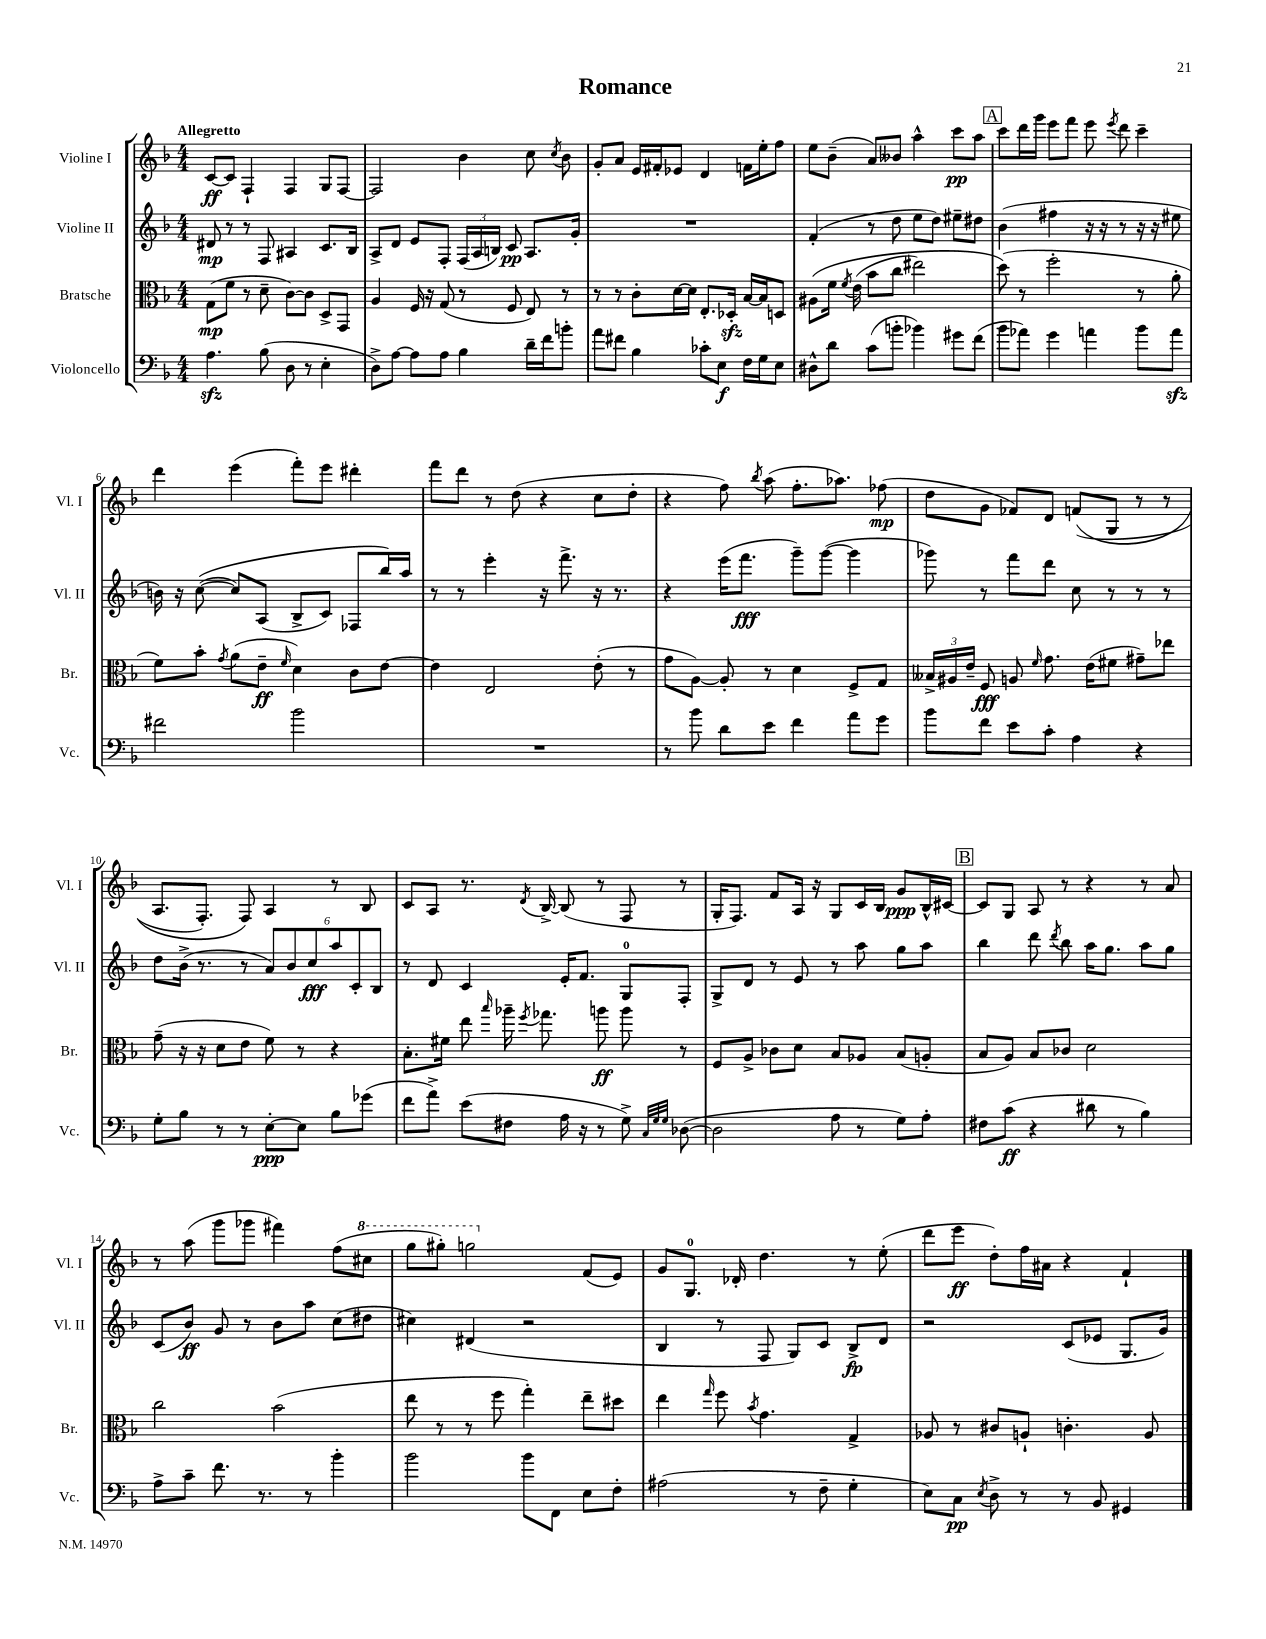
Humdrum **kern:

**kern	**dynam	**kern	**dynam	**kern	**dynam	**kern	**dynam
*part4	*part4	*part3	*part3	*part2	*part2	*part1	*part1
*staff4	*staff4	*staff3	*staff3	*staff2	*staff2	*staff1	*staff1
*I"Violoncello	*	*I"Bratsche	*	*I"Violine II	*	*I"Violine I	*
*I'Vc.	*	*I'Br.	*	*I'Vl. II	*	*I'Vl. I	*
*clefF4	*	*clefC3	*	*clefG2	*	*clefG2	*
*k[b-]	*	*k[b-]	*	*k[b-]	*	*k[b-]	*
*M4/4	*	*M4/4	*	*M4/4	*	*M4/4	*
=1	=1	=1	=1	=1	=1	=1	=1
!	!	!	!	!	!	!LO:TX:a:B:t=Allegretto	!
4.Azz\	.	(8G\L	mp	8d#X/	mp	[8c/L	ff
.	.	8f\J	.	8r	.	8c/J]	.
.	.	8r	.	8r	.	4F`/	.
(8B-\	.	8d~\	.	8F/	.	.	.
8D\	.	[8c\L)	.	4A#X/	.	4F/	.
8r	.	8c\J]	.	.	.	.	.
4E'\	.	8D^/L	.	8.c/L	.	8G/L	.
.	.	8GG/J	.	.	.	[8F/J	.
.	.	.	.	16B-/Jk	.	.	.
=2	=2	=2	=2	=2	=2	=2	=2
8D^\L)	.	4A/	.	8A^/L	.	2F/]	.
[8A\J	.	.	.	8d/J	.	.	.
8A\L]	.	16F/	.	8e/L	.	.	.
.	.	16r	.	.	.	.	.
8A\J	.	(8G/	.	8F'/J	.	.	.
4B-\	.	8r	.	(24F/LL	.	4b-\	.
.	.	.	.	24A/	.	.	.
.	.	.	.	24Bn/JJ)	.	.	.
.	.	8F/	.	8c/	pp	.	.
16d~\LL	.	8E/)	.	8.A/L	.	8cc\	.
16f\J	.	.	.	.	.	.	.
.	.	.	.	.	.	8qcc/	.
8bn'\J	.	8r	.	.	.	8b-\	.
.	.	.	.	16g'/Jk	.	.	.
=3	=3	=3	=3	=3	=3	=3	=3
8a\L	.	8r	.	1r	.	8g'/L	.
8f#X\J	.	8r	.	.	.	8a/J	.
4B-\	.	8c'\L	.	.	.	16e/LL	.
.	.	.	.	.	.	16f#X'/J	.
.	.	[16d\L	.	.	.	8e-X/J	.
.	.	16d\JJ]	.	.	.	.	.
8c-X'\L	.	8.E'/L	.	.	.	4d/	.
8E\J	f	.	.	.	.	.	.
.	.	16D-Xzz'/Jk	.	.	.	.	.
16F\LL	.	[16B-/LL	.	.	.	16fn\LL	.
16G\J	.	16B-/J]	.	.	.	16ee'\J	.
8E\J	.	8Dn/J	.	.	.	8ff\J	.
=4	=4	=4	=4	=4	=4	=4	=4
8D#X^^\L	.	(8A#X\L	.	(4f'/	.	8ee\L	.
8d\J	.	16f\Jk	.	.	.	(8b-~\J	.
.	.	8qf/	.	.	.	.	.
.	.	(16e\	.	.	.	.	.
(8c\L	.	8b-\L	.	8r	.	8a/L)	.
8bn'\J	.	8cc\J	.	8dd\	.	8b--X/J	.
4b-X\)	.	2ee#X\)	.	8ee\L	.	4aa^^\	.
.	.	.	.	8dd\J)	.	.	.
8g#X\L	.	.	.	8ee#X~\L	.	8ccc\L	pp
(8f\J	.	.	.	8dd#X\J	.	8aa\J	.
!!LO:REH:place=s1:t=A
=5	=5	=5	=5	=5	=5	=5	=5
8b-\L	.	(8dd\)	.	(4b-\	.	8ccc\L	.
8a-X\J)	.	8r	.	.	.	16ddd\L	.
.	.	.	.	.	.	16ggg\JJ	.
4g\	.	2ff'\	.	4ff#X\	.	8eee\L	.
.	.	.	.	.	.	8fff\J	.
4an\	.	.	.	16r	.	8eee\	.
.	.	.	.	16r	.	.	.
.	.	.	.	.	.	8qeee/	.
.	.	.	.	8r	.	8ddd\	.
8b-\L	.	8r	.	16r	.	4ccc~\	.
.	.	.	.	16r	.	.	.
8azz\J	.	8a'\	.	8ee#X\	.	.	.
!!LO:LB:g=z
=6	=6	=6	=6	=6	=6	=6	=6
2f#X\	.	8f\L)	.	16bn\)	.	4ddd\	.
.	.	.	.	16r	.	.	.
.	.	8b-'\J	.	(([8cc\	.	.	.
.	.	8qg/	.	.	.	.	.
.	.	(8a\L	.	8cc/L])	.	(4eee\	.
.	.	8e~\J	ff	(8A/J	.	.	.
.	.	16qqf/	.	.	.	.	.
2b-\	.	4d\)	.	8B-^/L	.	8fff'\L)	.
.	.	.	.	8c/J)	.	8eee\J	.
.	.	8c\L	.	8F-X/L	.	4ddd#X'\	.
.	.	[8e\J	.	16bb-/L)	.	.	.
.	.	.	.	16aa/JJ	.	.	.
=7	=7	=7	=7	=7	=7	=7	=7
1r	.	4e\]	.	8r	.	8fff\L	.
.	.	.	.	8r	.	8ddd\J	.
.	.	2E/	.	4eee'\	.	8r	.
.	.	.	.	.	.	(8dd\	.
.	.	.	.	16r	.	4r	.
.	.	.	.	8.fff^\	.	.	.
.	.	(8e'\	.	16r	.	8cc\L	.
.	.	.	.	8.r	.	.	.
.	.	8r	.	.	.	8dd'\J	.
=8	=8	=8	=8	=8	=8	=8	=8
8r	.	8g\L	.	4r	.	4r	.
8b-\	.	[8A\J)	.	.	.	.	.
8d\L	.	8A'/]	.	(16eee\KL	.	8ff\)	.
.	.	.	.	8.fff\J	fff	.	.
.	.	.	.	.	.	8qbb-/	.
8e\J	.	8r	.	.	.	(8aa\	.
4f\	.	4d\	.	8ggg~\L)	.	8.ff'\L	.
.	.	.	.	([8ggg\J	.	.	.
.	.	.	.	.	.	8.aa-X\J)	.
8a\L	.	8F^/L	.	4ggg\]	.	.	.
8g\J	.	8G/J	.	.	.	(8ff-X\	mp
=9	=9	=9	=9	=9	=9	=9	=9
8b-\L	.	24B--X^/LL	.	8ggg-X\)	.	8dd\L	.
.	.	24A#X/	.	.	.	.	.
.	.	24e~/JJ	.	.	.	.	.
8f\J	.	8F/	fff	8r	.	8g\J	.
8e\L	.	8An/	.	8fff\L	.	8f-X/L)	.
.	.	16qqf/	.	.	.	.	.
8c'\J	.	8.g\	.	8ddd\J	.	8d/J	.
4A\	.	.	.	8cc\	.	((8fn/L	.
.	.	(16e\KL	.	.	.	.	.
.	.	8f#X\J	.	8r	.	8G/J	.
4r	.	8g#X~\L)	.	8r	.	8r	.
.	.	8ee-X\J	.	8r	.	8r	.
!!LO:LB:g=z
=10	=10	=10	=10	=10	=10	=10	=10
8G'\L	.	(8g~\	.	8dd\L	.	8.A/L	.
8B-\J	.	16r	.	(16b-^\Jk	.	.	.
.	.	16r	.	8.r	.	8.F'/J)	.
8r	.	8d\L	.	.	.	.	.
8r	.	8e\J	.	8r	.	8F/)	.
[8E'\L	ppp	8f\)	.	12a/L)	.	4A/	.
.	.	.	.	12b-/	.	.	.
8E\J]	.	8r	.	.	.	.	.
.	.	.	.	12cc/	fff	.	.
8B-\L	.	4r	.	12aa/	.	8r	.
.	.	.	.	12c'/	.	.	.
(8g-X\J	.	.	.	.	.	8B-/	.
.	.	.	.	12B-/J	.	.	.
=11	=11	=11	=11	=11	=11	=11	=11
8f\L	.	8.B-'\L	.	8r	.	8c/L	.
8a^\J)	.	.	.	8d/	.	8A/J	.
.	.	16f#X\Jk	.	.	.	.	.
(8e\L	.	8ee\	.	4c/	.	8.r	.
.	.	16qqbb-/	.	.	.	.	.
8F#X\J	.	16aa-X~\	.	.	.	.	.
.	.	8qff/	.	.	.	8qd/	.
.	.	8.gg-X\	.	.	.	[16B-^/	.
16A\	.	.	.	16e'/KL	.	(8B-/]	.
16r	.	.	.	8.f/J	.	.	.
8r	.	8aan\	ff	.	.	8r	.
8G^\)	.	8aa\	.	8G/L	.	8F/	.
32qqC/LLL	.	.	.	.	.	.	.
32qqG/	.	.	.	.	.	.	.
32qqG/JJJ	.	.	.	.	.	.	.
([8D-X\	.	8r	.	8F'/J	.	8r	.
=12	=12	=12	=12	=12	=12	=12	=12
2D-\]	.	8F/L	.	8G^/L	.	16G'/KL	.
.	.	.	.	.	.	8.F/J)	.
.	.	8A^/J	.	8d/J	.	.	.
.	.	8c-X\L	.	8r	.	8f/L	.
.	.	8d\J	.	8e/	.	16A/Jk	.
.	.	.	.	.	.	16r	.
8A\	.	8B-/L	.	8r	.	8G/L	.
8r	.	8A-X/J	.	8aa\	.	16c/L	.
.	.	.	.	.	.	16B-/JJ	.
8G\L)	.	(8B-/L	.	8gg\L	.	8g/L	ppp
8A'\J	.	8An'/J	.	8aa\J	.	16B-^^/L	.
.	.	.	.	.	.	[16c#X/JJ	.
!!LO:REH:place=s1:t=B
=13	=13	=13	=13	=13	=13	=13	=13
8F#X\L	.	8B-/L	.	4bb-\	.	8c#/L]	.
(8c\J	ff	8A/J)	.	.	.	8G/J	.
4r	.	8B-/L	.	8ddd\	.	8A/	.
.	.	.	.	8qddd/	.	.	.
.	.	8c-X/J	.	8bb-\	.	8r	.
8d#X\	.	2d\	.	16aa\KL	.	4r	.
.	.	.	.	8.gg\J	.	.	.
8r	.	.	.	.	.	.	.
4B-\)	.	.	.	8aa\L	.	8r	.
.	.	.	.	8gg\J	.	8a/	.
!!LO:LB:g=z
=14	=14	=14	=14	=14	=14	=14	=14
8A^\L	.	2cc\	.	(8c/L	.	8r	.
8c~\J	.	.	.	8b-/J)	ff	(8aa\	.
8.f\	.	.	.	8g/	.	8ggg\L	.
.	.	.	.	8r	.	8ggg-X\J	.
8.r	.	.	.	.	.	.	.
.	.	(2b-\	.	8b-\L	.	4fff#X\)	.
8r	.	.	.	8aa\J	.	.	.
4b-'\	.	.	.	(8cc\L	.	(8ff\L	.
*	*	*	*	*	*	*8va	*
.	.	.	.	8dd#X\J	.	8ccc#X\J	.
=15	=15	=15	=15	=15	=15	=15	=15
2b-\	.	8ee\	.	4cc#X\)	.	8ggg\L	.
.	.	8r	.	.	.	8ggg#X'\J)	.
.	.	8r	.	(4d#X/	.	2gggn\	.
.	.	8ff\	.	.	.	.	.
8b-\L	.	4gg'\)	.	2r	.	.	.
8FF\J	.	.	.	.	.	.	.
*	*	*	*	*	*	*X8va	*
8E\L	.	8ee~\L	.	.	.	(8f/L	.
8F'\J	.	8dd#X\J	.	.	.	8e/J)	.
=16	=16	=16	=16	=16	=16	=16	=16
(2A#X\	.	4ee\	.	4B-/	.	8g/L	.
.	.	.	.	.	.	8.G/J	.
.	.	16qqgg/	.	.	.	.	.
.	.	8ff\	.	8r	.	.	.
.	.	.	.	.	.	16d-X'/	.
.	.	8qb-/	.	.	.	.	.
.	.	4.g\	.	8F/	.	4.dd\	.
8r	.	.	.	8G/L)	.	.	.
8F~\	.	.	.	8c/J	.	.	.
4G'\	.	4G^/	.	8B-^/L	fp	8r	.
.	.	.	.	8d/J	.	(8ee'\	.
=17	=17	=17	=17	=17	=17	=17	=17
8E\L)	.	8A-X/	.	2r	.	8ddd\L	.
8C\J	pp	8r	.	.	.	8eee\J	ff
8qE/	.	.	.	.	.	.	.
8D^\	.	8c#X/L	.	.	.	8dd'\L)	.
8r	.	8An`/J	.	.	.	16ff\L	.
.	.	.	.	.	.	16a#X\JJ	.
8r	.	4.cn'\	.	(8c/L	.	4r	.
8BB-/	.	.	.	8e-X/J	.	.	.
4GG#X/	.	.	.	8.G/L	.	4f`/	.
.	.	8A/	.	.	.	.	.
.	.	.	.	16g/Jk)	.	.	.
==	==	==	==	==	==	==	==
*-	*-	*-	*-	*-	*-	*-	*-
